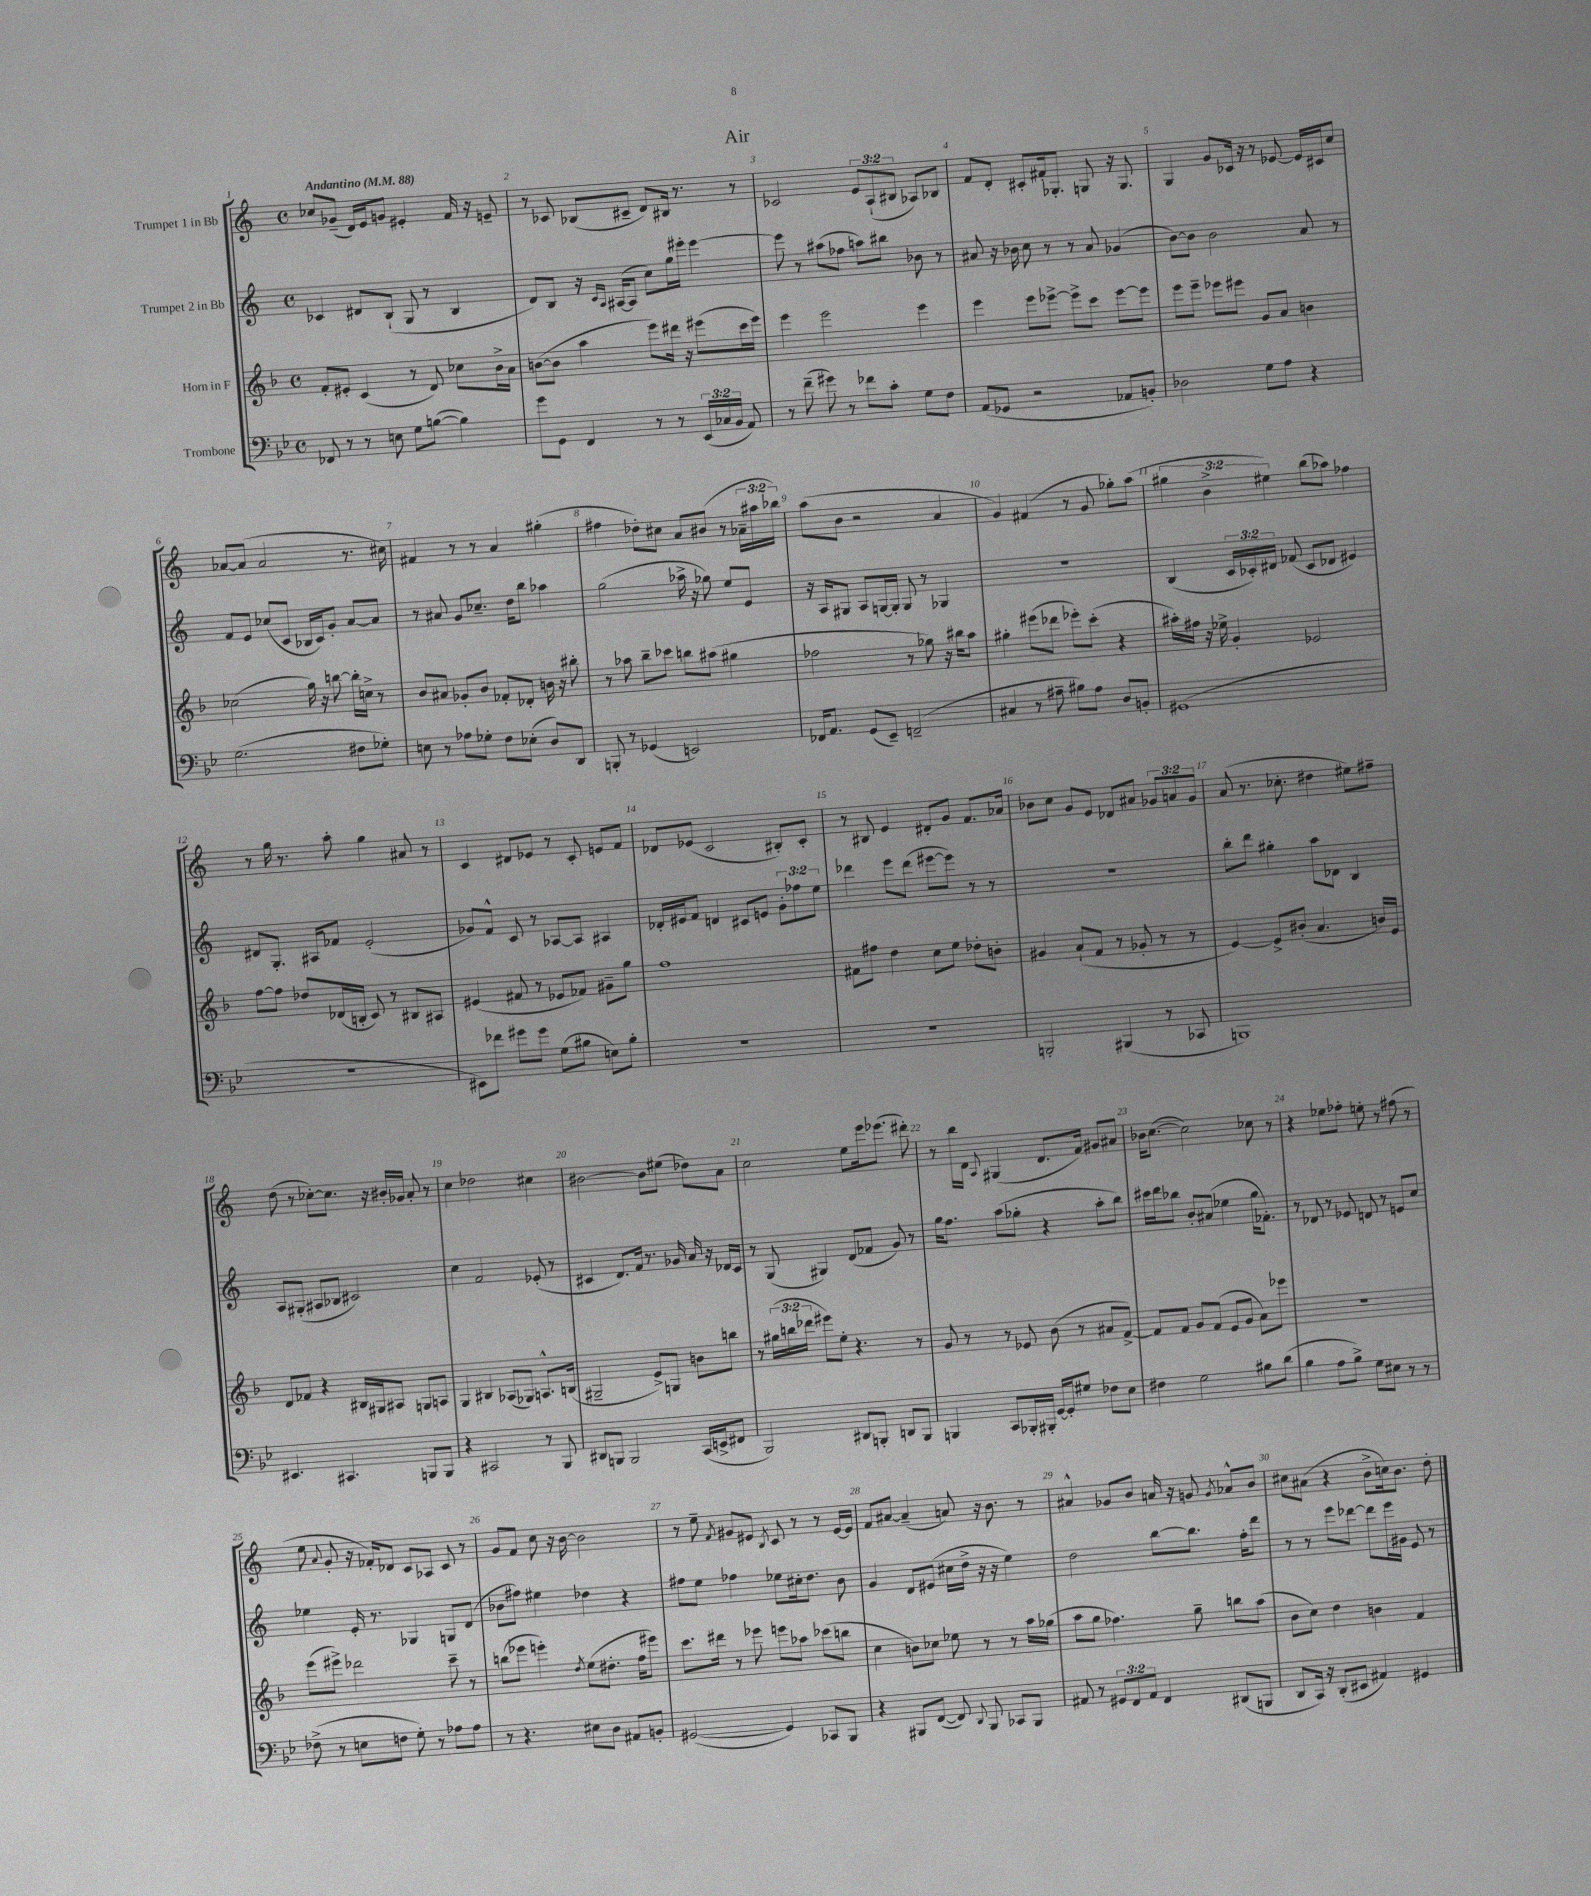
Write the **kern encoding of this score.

**kern	**kern	**kern	**kern
*part4	*part3	*part2	*part1
*staff4	*staff3	*staff2	*staff1
*I"Trombone	*I"Horn in F	*I"Trumpet 2 in Bb	*I"Trumpet 1 in Bb
*clefF4	*clefG2	*clefG2	*clefG2
*k[b-e-]	*k[b-]	*k[]	*k[]
*M4/4	*M4/4	*M4/4	*M4/4
*met(c)	*met(c)	*met(c)	*met(c)
*MM88	*MM88	*MM88	*MM88
=1	=1	=1	=1
!	!	!	!LO:TX:a:B:t=Andantino
8FF-X/	8f'/L	4c-X/	8cc-X/L
8r	8e#X'/J	.	(8g-X~/J
8r	(4c/	8d#X/L	16d/LL)
.	.	.	16e/J
8En\	.	(8B`/J	8gn/J
8G\L	8r	8G/	4e#X'/
([8Bn\J	8d/)	8r	.
4B\])	8cc-X\L	4B/	16f/
.	.	.	16r
.	16b-^\L	.	8en~/
.	16a\JJ	.	.
=2	=2	=2	=2
8g\L	([8bn\L	8d/L)	8r
8GG\J	8b\J]	8B/J	8c-X/
4FF/	4aa\	16r	(8B-X/L
.	.	16qqc/LL	.
.	.	16qqA/JJ	.
.	.	([16A#X/KL	.
.	.	8A#/J]	8c#X~/J
8r	8eee\L)	8cc\L)	8d/L)
8r	16ddd#X\Jk	16gg\L	16B#X/Jk
.	16r	16eee#X'\JJ	8.r
(24EE-/LL	(8eee#X\L	[4eee#\	.
24C-X/	.	.	.
24BB-/JJ	.	.	.
8AA/)	16ccc\L	.	8r
.	16eee#\JJ)	.	.
=3	=3	=3	=3
8r	4eee\	8eee#\]	2c-X/
(8f~\	.	8r	.
8g#X\)	2eee\	(8aa#X\L	.
8r	.	8ff-X\J	.
8f-X\L	.	8aan\L)	12e/L
.	.	.	(12A`/
8c'\J	.	8bb#X\J	.
.	.	.	12B#X/J
8G\L	4eee\	8b-X\	8A-X/L)
8F\J	.	8r	8B-X/J
=4	=4	=4	=4
(8AA/L	4eee\	8a#X/	8f/L
8GG-X/J	.	16r	8d'/J
.	.	16b-X\	.
2r	8eee\L	8cc\	8c#X'/L
.	[8eee-X^\J	8r	16f#X'/k
.	.	.	8.G-X'/J
.	8eee-^\L]	8r	.
.	8ccc\J	8a#/	8Gn/
8AA-X/L	[8eee-\L	(4g-X/	16r
.	.	.	8.G/
8BBn'/J)	8eee-\J]	.	.
=5	=5	=5	=5
2D-X\	8eee\L	[8b\L)	4G/
.	8eee~\J	8b\J]	.
.	8eee-X\L	2b\	8g/L
.	8eee#X\J	.	16c-X/Jk
.	.	.	16r
8G\L	8g/L	.	8r
8A\J	8a/J	.	[8e-X/
4r	4bn\	8a/	16e-/LL]
.	.	.	16c#X/J
.	.	8r	8cc/J
!!LO:LB:g=z
=6	=6	=6	=6
(2.G\	(2cc-X\	8f/L	[8a-X/L
.	.	8e/J	(8a-/J]
.	.	(8cc-X/L	2a-/
.	.	8c/J	.
.	16gg\)	16B-X/LL	.
.	16r	16c/J)	.
.	[8bbn\	8g'/J	.
8F#X\L	16bb'\LL]	[8a/L	8.r
.	16ccn^\JJ	.	.
8G-X'\J)	8r	8a/J]	.
.	.	.	16cc#X\)
=7	=7	=7	=7
8En\	8b-/L	8r	4f#X/
8r	8a#X/J	8a#X/	.
8A-X\L	8g-X'/L	8g/L	8r
8G-X'\J	8b-/J	8.cc-X~/J	8r
8F\L	8f-X'/L	.	4a/
.	.	16dd\KL	.
(8E-X'\J	8d-X'/J	8bb\J	.
8D/L)	16bn\	4aa-X\	(4gg#X'\
.	16r	.	.
8DD/J	8bb#X'\	.	.
=8	=8	=8	=8
8BBBn'/	8r	(2gg\	4ff#X\
8r	8aa-X\	.	.
(4GG-X/	8bb-~\L	.	8dd-X'\L)
.	8ccc-X\J	.	8cc#X\J
2EEn/)	8bbn\L	16aa-X^\	8a/L
.	.	16r	.
.	(8aa#X\J	8gg-X\)	(8b#X/J
.	4gg#X\	8ee/L	8r
.	.	8e/J	24a-X~\LL
.	.	.	24aa#X\
.	.	.	24bb-X\JJ)
=9	=9	=9	=9
16FF-X/KL	2ff-X\	16r	(8aa\L
8.AA/J	.	16A/KL	.
.	.	8G#X/J	8b\J
(8GG/L	.	8A/L	2r
8EE-~/J)	.	[16Gn/L	.
.	.	16G'/JJ]	.
(2FFn~/	8r	8G/	.
.	8gg-X\)	8r	.
.	16r	4G-X/	4a/
.	16bb#X\KL	.	.
.	8aa\J	.	.
=10	=10	=10	=10
4C#X/	4gg#X'\	1r	4g/)
8r	(8eee#X\L	.	(4f#X/
8A#X~\	8ddd-X\J	.	.
8B#X\L)	8eee-X'\L)	.	8r
8A#\J	(8ccc'\J	.	8g/
8D/L	4r	.	8gg-X'\L)
8BBn'/J	.	.	(8aa\J
=11	=11	=11	=11
(1GG#X	16aa#X'\LL)	(4B/	6gg#X\
.	16ff#X\JJ	.	.
.	16r	.	.
.	.	.	6b^\
.	16ee-X^\	.	.
.	4g'/	24c/LL	.
.	.	24c-X'/)	.
.	.	24d#X/JJ	6ee#X\)
.	.	(8f-X/	.
.	2e-X/	8c-/L	(8bb\L
.	.	8d-X/J	8aa-X\J)
.	.	4e#X/)	4ff-X\
!!LO:LB:g=z
=12	=12	=12	=12
1r	[8ff\L	8d#X/L	8r
.	8ff\J]	8.G'/J	16gg\
.	.	.	8.r
.	8dd-X/L	.	.
.	.	16A#X/KL	.
.	(16d-X/L	8f-X/J	8aa'\
.	16Bn'/JJ	.	.
.	8c/)	(2e'/	4gg\
.	8r	.	.
.	8B#X/L	.	8a#X/
.	8A#X/J	.	8r
=13	=13	=13	=13
8EE#X\L)	(4e#X/	8g-X/L)	4c/
8f-X\J	.	8f^^/J	.
8g#X\L	8f#X/	8c/	8d#X/L
8g#\J	8r	8r	8e-X/J
(8G\L	8e-X/L	[8A-X/L	8r
8B#X\J	8f-X/J)	8A-/J]	8c'/
8En\L)	8g#X~\L	4A#X/	8en/L
8B#'\J	8gg\J	.	8f/J
=14	=14	=14	=14
1r	1ff	16d-X'/LL	8d-X/L
.	.	16e#X/J	.
.	.	8f/J	(8e-X/J
.	.	4dn/	2c/
.	.	8c#X/L	.
.	.	8en/J	.
.	.	12g'\L	8B#X'/L)
.	.	12ff-X\	.
.	.	.	8c'/J
.	.	12ee\J	.
=15	=15	=15	=15
1r	8f#X\L	4ddd-X\	8r
.	8ff#X\J	.	8B#X/
.	4dd\	8eee\L	4e/
.	.	(8ddd-\J	.
.	8cc\L	[8eee#X\L	8d#X'/L
.	8ee\J	8eee#\J])	8g/J
.	8dd-X'\L	8r	8.f/L
.	8bn'\J	8r	.
.	.	.	16a-X/Jk
=16	=16	=16	=16
2BBBn'/	4g#X/	1r	8b-X\L
.	.	.	8cc\J
.	(8a`/L	.	8g/L
.	8f/J	.	8e/J
(4BBB#X/	8r	.	8d-X/L
.	8g-X'/	.	8a#X/J
8r	8r	.	12g-X/L
.	.	.	12an/
8CC-X/	8r	.	.
.	.	.	12g-/J
=17	=17	=17	=17
1BBBn)	[4e/)	8bb'\L	(8a/
.	.	8ddd\J	8.r
.	8e^/L]	4gg#X'\	.
.	.	.	8.cc-X'\
.	(8b#X'/J	.	.
.	4.a/	8aa\L	4dd#X\
.	.	8d-X\J	.
.	.	4B/	8ee#X\L)
.	16bn/LL)	.	8ff#X~\J
.	16e/JJ	.	.
!!LO:LB:g=z
=18	=18	=18	=18
4.EE#X/	8d/L	8A/L	(8dd\
.	8f-X/J	(8G#X'/J	8r
.	4r	8A#X/L	[8cc-X'\L)
4.CC#X/	.	8B-X/J	8.cc-\J]
.	16B#X/LL	2c#X/)	.
.	16G#X/J	.	16r
.	8A#X/J	.	16b#X'/LL
.	.	.	16g-X/JJ
8BBBn/L	8Gn/L	.	8a'/
8BBB/J	8An/J	.	8r
=19	=19	=19	=19
4r	4G/	4cc\	4cc\
2CC#X/	4B#X/	2f/	2dd-X\
.	(8A-X/L	.	.
.	8G-X/J)	.	.
8r	8.An^^/L	(8e-X'/	4cc#X\
8BBB-/	.	8r	.
.	(16Bn/Jk	.	.
=20	=20	=20	=20
8DD#X/L	2G#X~/	4c#X/	[2b#X\
8BBBn/J	.	.	.
2BBB/	.	8.d/L)	.
.	.	16f/Jk	.
.	8e^/L)	8.r	8b#\L]
.	8Gn/J	.	(8ee#X\J
.	.	16g-X/	.
(16CC/LL	8bn\L	16a/	8dd-X\L)
16EEn^/J	.	16r	.
8FF#X/J	8bbn\J	16d-X/LL	8a\J
.	.	16c#/JJ	.
=21	=21	=21	=21
2BBB-/)	8r	8r	2cc\
.	(24gg#X\LL	(8G/	.
.	24bbn\	.	.
.	24ddd-X\JJ	.	.
.	8eee#X\L)	4G#X/)	.
.	8ee'\J	.	.
8DD#X/L	4.r	(8d/L	8ee\L
8BBBn'/J	.	8f-X/J	16eee\k
.	.	.	(8.eee-X\J
8DDn/L	.	8g/)	.
8BBB/J	8r	8r	8ddd#X'\)
=22	=22	=22	=22
4BBBn/	8g/	16gg\KL	8r
.	.	8.ff\J	.
.	8r	.	16bb\LL
.	.	.	16d\JJ
.	.	.	8qqA/
8CC/L	8r	(8aa\L	(4G#X/
16BBB-X'/L	8e-X/	8gg-X'\J	.
16BBB#X'/JJ	.	.	.
[16GG/LL	(8b-\	4r	8.d/L
16GG'/J]	.	.	.
8G#X/J	8r	.	.
.	.	.	16f/Jk)
8F-X\L	8a#X/L	8aa'\L	8g#X/L
8E-\J	[8f^/J)	8bb\J)	8a#X/J
=23	=23	=23	=23
4F#X\	8f/L]	16ccc#X\LL	16b-X\KL
.	.	16ddd\J	([8.cc\J
.	8f/J	8bb-X\J	.
2G\	8g/L	8b'/L	2cc\])
.	(8f/J	(8a#X/J	.
.	8e/L	4ee-X\	.
.	8g/J	.	.
8B#X\L	8a\L)	16gg\KL	8cc-X\
.	.	8.f-X'\J)	.
(8d\J	8eee-X\J	.	8r
=24	=24	=24	=24
4B-\	1r	8r	4r
.	.	8d-X/	.
8A\L	.	8r	8ee-X\L
8B-^\J)	.	8e-X/	8ff-X'\J
8G\L	.	8dn/	8een'\
8E#X\J	.	8r	8r
8r	.	8en/L	(8ff#X\
8r	.	8cc/J	8r
!!LO:LB:g=z
=25	=25	=25	=25
(8F-X^\	(8eee\L	4ee-X\	8ee\
.	.	.	8qqa/
8r	8eee#X^\J)	.	8g'/
8En\L	2ddd-X\	16e'/	16r
.	.	8.r	16f-X'/KL)
8Fn\J	.	.	8d-X/J
8G'\)	.	4G-X/	8c/L
8r	.	.	8A-X/J
8A-X\L	8ccc~\	8Gn/L	8c/
8A-\J	8r	(8d/J	8r
=26	=26	=26	=26
8r	(8bbn\L	8b-X\L	8g/L
4.r	8eee-X\J	8ff#X\J)	8f/J
.	4eeen'\)	4ee#X\	8cc\
.	.	.	16r
.	.	.	[16b\
.	8qdd/	.	.
8E#X\L	(8ee\L	4dd-X\	2b\]
8D\J	8.dd#X'\J	.	.
8AA#X/L	.	4r	.
.	16ff\KL	.	.
8BBn'/J	8eee#X\J)	.	.
=27	=27	=27	=27
([2GG#X/	8.ccc\L	8ff#X\L	8r
.	.	8ee\J	8ee~\
.	16ddd#X\Jk	.	.
.	.	.	8qf/
.	8r	4ff-X\	8g#X/L
.	8eee-X\	.	8e#X/J
.	.	.	8qB/
4GG#/])	8eeen\L	8ee-X\L	8c/
.	8aa-X\J	16cc#X'\k	8r
.	.	8.dd\J	.
8CC-X/L	(8ccc-X\L	.	8r
8BBB-/J	8bbn\J	8b\	[16e#/LL
.	.	.	16e#/JJ]
=28	=28	=28	=28
4r	4cc\	4g/	8f/L
.	.	.	[8a#X/J
8BBB#X/L	8bn\L)	8d/L	(4a#~/]
([8FF/J	8cc-X\J	(8e#X/J	.
8FF/])	8ee-X\	16cc#X\LL	8an/)
.	.	16dd^\JJ	.
8qqDD/	.	.	.
8BBB#/	8r	16r	16r
.	.	16r	8.b\
8CC-X/L	8r	4ee\)	.
8BBB#/J	16aa\LL	.	8r
.	(16gg-X\JJ	.	.
=29	=29	=29	=29
8AA#X/	8aa\L	2dd\	4a#X^^/
8r	8gg\J	.	.
12GG#X/L	4.ff-X\)	.	8g-X/L
12FF/	.	.	.
.	.	.	8b/J
12AA#/J	.	.	.
4FF/	.	[8bb\L	16an/
.	.	.	16r
.	8gg~\	8.bb\J]	8gn/
.	.	.	8qg/
(8DD#X/L	8bbn\L	.	8a-X^^/L
.	.	16ff'\KL	.
8BBBn/J	(8aa\J	8ddd\J	8b/J
=30	=30	=30	=30
8DD/L	8b-\L	8r	8cc#X\L
16CC/Jk)	8cc\J)	8r	(8a#X\J
16r	.	.	.
(8DD'/L	4dd\	8eee\L	4r
8EE#X/J	.	[8ddd-X\J	.
4AA#X/)	4bn\	8ddd-\L]	8b^\L
.	.	16eee\L	16ccn\k)
.	.	16g#X\JJ	8.b\J
4GG#X/	4f/	8e/	.
.	.	8r	8dd'\
==	==	==	==
*-	*-	*-	*-
